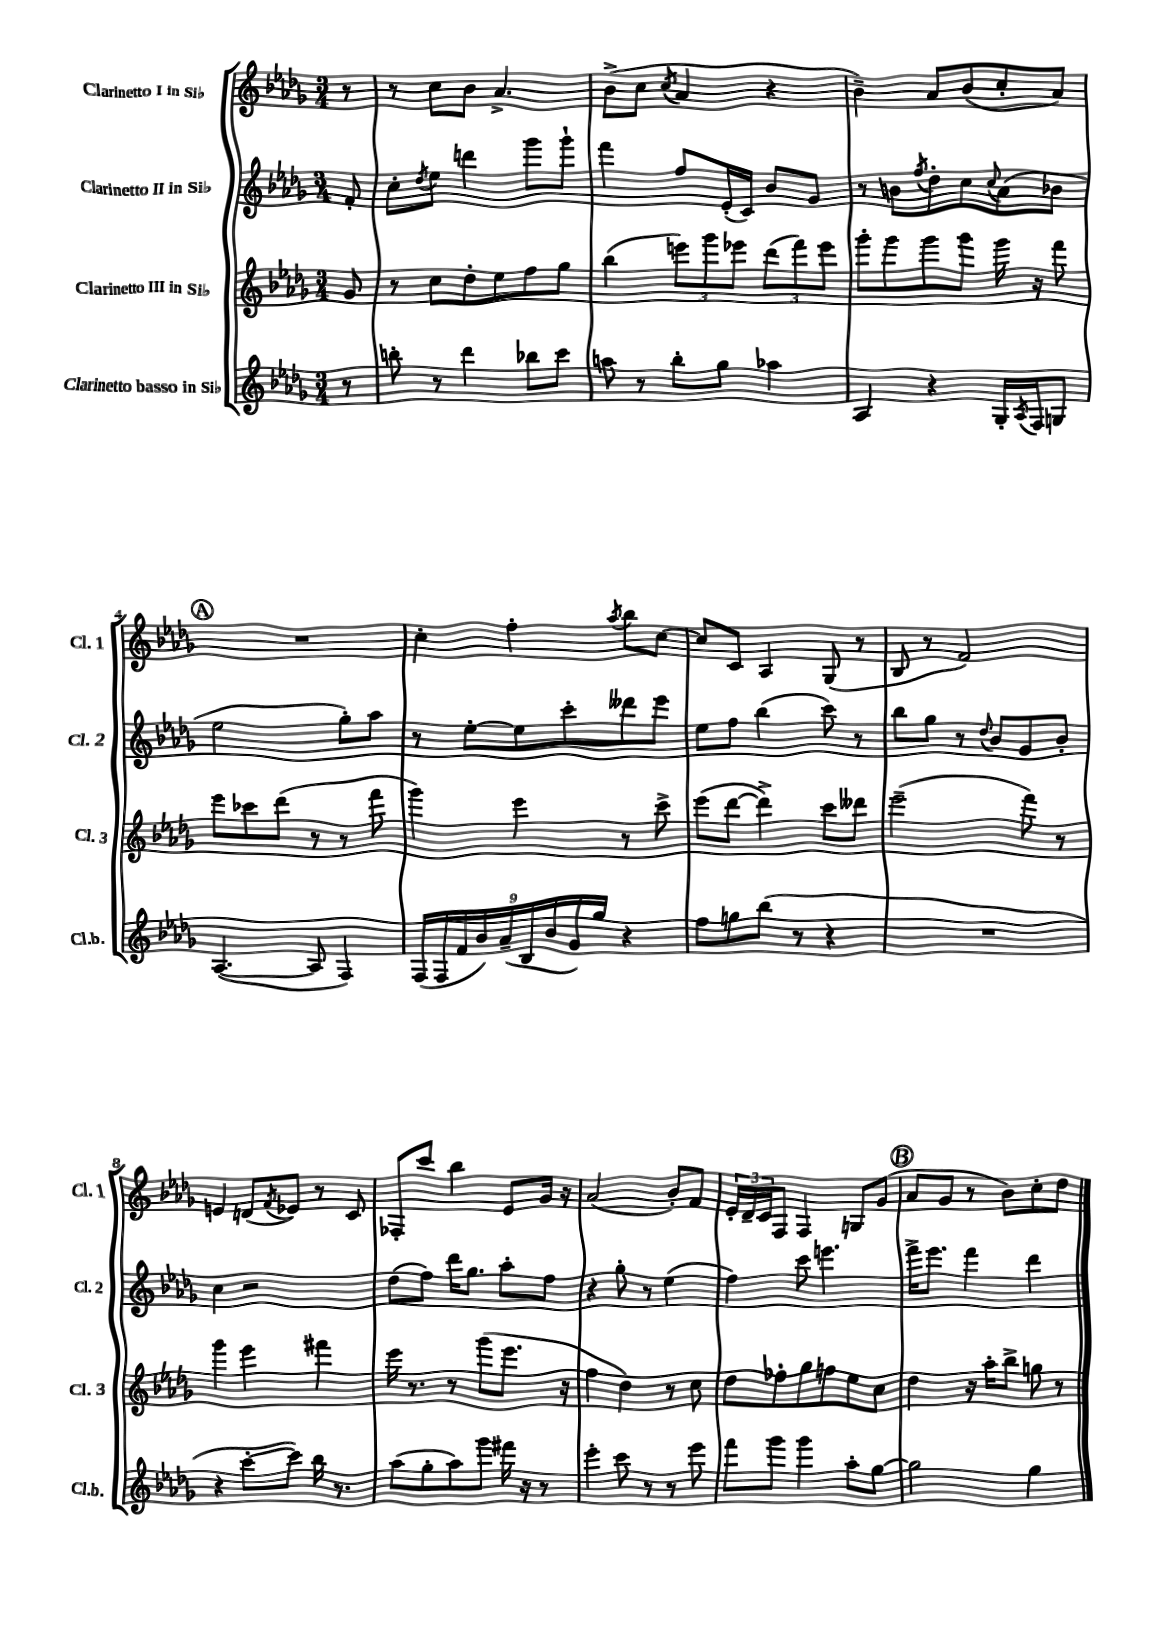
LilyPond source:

<<
\new StaffGroup <<
\new Staff = "s0" \with { instrumentName = "Clarinetto I in Sib" shortInstrumentName = "Cl. 1" } {
    \clef treble \key des \major \numericTimeSignature \time 3/4 \partial 8
    r8 |
    r8 c''8 bes'8 aes'4.-> |
    bes'8->( c''8 \acciaccatura { c''8 } aes'4 r4 |
    bes'4--) aes'8 bes'8( c''8-. aes'8) |
    \mark \markup { \circle "A" } R2. |
    c''4-. f''4-. \acciaccatura { aes''8 } bes''8 c''8~ |
    c''8 c'8 aes4 ges8( r8 |
    bes8 r8 f'2) |
    e'4 d'8( \acciaccatura { f'8 } ees'8) r8 c'8 |
    fes8-. c'''8 bes''4 ees'8 ges'16 r16 |
    aes'2( bes'8-.) f'8 |
    \tuplet 3/2 { ees'16-. des'16-- c'16 } f8 f4 g8 ges'8( |
    \mark \markup { \circle "B" } aes'8 ges'8 r8 bes'8) c''8-. des''8 \bar "|." |
}
\new Staff = "s1" \with { instrumentName = "Clarinetto II in Sib" shortInstrumentName = "Cl. 2" } {
    \clef treble \key des \major \numericTimeSignature \time 3/4 \partial 8
    f'8-. |
    c''8-. \acciaccatura { des''8 } ees''8 d'''4 ges'''8 ges'''8-! |
    f'''4 f''8 ees'16-.( c'16) bes'8 ges'8 |
    r8 b'8 \acciaccatura { f''8 } des''8-. c''8 \appoggiatura { c''8 } aes'8( bes'8 |
    \mark \markup { \circle "A" } ees''2 ges''8-.) aes''8 |
    r8 ees''8~-. ees''8 c'''8-. deses'''8 ees'''8 |
    ees''8 f''8 bes''4( c'''8) r8 |
    bes''8 ges''8 r8 \appoggiatura { des''8 } bes'8 ges'8 bes'8-. |
    c''4 r2 |
    des''8( f''8) des'''16 ges''8. aes''8-. f''8 |
    r4 ges''8-. r8 ees''4( |
    f''4) c'''8 e'''4. |
    \mark \markup { \circle "B" } f'''16-> ees'''8. f'''4 des'''4 \bar "|." |
}
\new Staff = "s2" \with { instrumentName = "Clarinetto III in Sib" shortInstrumentName = "Cl. 3" } {
    \clef treble \key des \major \numericTimeSignature \time 3/4 \partial 8
    ges'8 |
    r8 c''8 des''8-. ees''8 f''8 ges''8 |
    bes''4( \tuplet 3/2 { e'''8) ges'''8 ees'''8 } \tuplet 3/2 { des'''8( f'''8) ees'''8 } |
    ges'''8-. ges'''8 ges'''8 ges'''8 ges'''16 r16 f'''8 |
    \mark \markup { \circle "A" } ees'''8 ces'''8 des'''8( r8 r8 f'''8 |
    ges'''4) ees'''4 r8 c'''8-> |
    ees'''8( des'''8~ des'''4->) c'''8 deses'''8 |
    ees'''2--( f'''8) r8 |
    ges'''4 ees'''4 fis'''4 |
    ees'''16 r8. r8 ges'''8( ees'''8. r16 |
    f''4 des''4) r8 c''8 |
    des''8 fes''8-. ges''8 f''8 ees''8 c''8 |
    \mark \markup { \circle "B" } des''4 r16 aes''16-. bes''8-> g''8 r8 \bar "|." |
}
\new Staff = "s3" \with { instrumentName = "Clarinetto basso in Sib" shortInstrumentName = "Cl.b." } {
    \clef treble \key des \major \numericTimeSignature \time 3/4 \partial 8
    r8 |
    b''8-. r8 des'''4 bes''8 c'''8 |
    a''8 r8 bes''8-. ges''8 aes''4 |
    aes4 r4 ges16-. \acciaccatura { aes8 } f16 g8 |
    \mark \markup { \circle "A" } aes4.~( aes8 f4) |
    \tuplet 9/8 { f16( f16 f'16 bes'16) aes'16--( bes16 bes'16 ges'16) ges''16 } r4 |
    f''8 g''8 bes''8( r8 r4 |
    R2. |
    r4 c'''8~-. c'''8) bes''16 r8. |
    aes''8( ges''8-. aes''8) ges'''8 fis'''16 r16 r8 |
    ees'''4-. c'''8 r8 r8 ees'''8 |
    f'''8 ges'''8 ges'''4 aes''8-. ges''8~ |
    \mark \markup { \circle "B" } ges''2 ges''4 \bar "|." |
}
>>
>>
